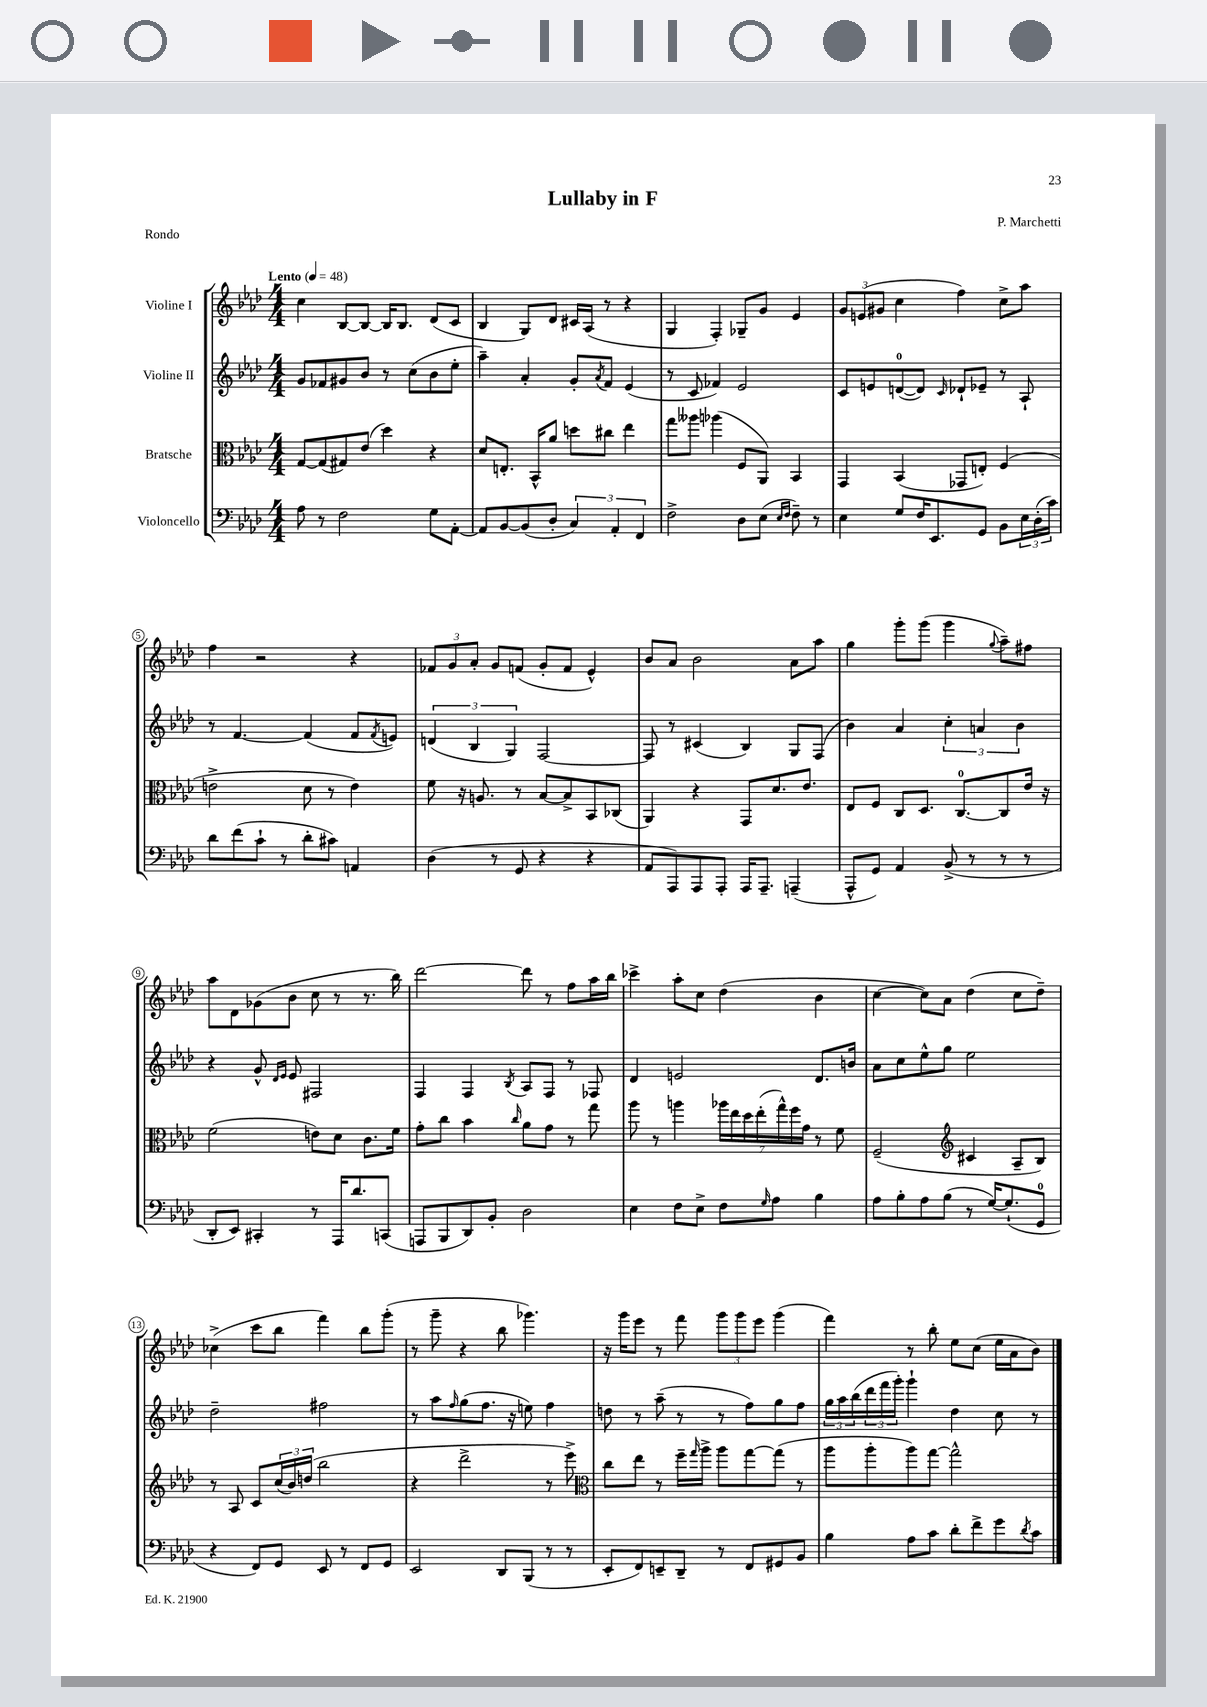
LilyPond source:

\header { title = "Lullaby in F" composer = "P. Marchetti" piece = "Rondo" }
<<
\new StaffGroup <<
\new Staff = "s0" \with { instrumentName = "Violine I" } {
    \clef treble \key aes \major \numericTimeSignature \time 4/4 \tempo "Lento" 4 = 48
    c''4 bes8~ bes8~ bes16 bes8. des'8( c'8 |
    bes4 g8) des'8 cis'16 aes16( r8 r4 |
    g4 f4-.) ges8-- g'8 ees'4 |
    \tuplet 3/2 { g'8 e'8( gis'8 } c''4 f''4) c''8-> aes''8 |
    f''4 r2 r4 |
    \tuplet 3/2 { fes'8 g'8 aes'8-. } g'8 f'8( g'8-. f'8 ees'4-^) |
    bes'8 aes'8 bes'2 aes'8 aes''8 |
    g''4 g'''8-. g'''8( g'''4 \appoggiatura { g''8 } aes''8--) fis''8 |
    aes''8 des'8 ges'8( bes'8 c''8 r8 r8. bes''16) |
    des'''2~ des'''8 r8 f''8 aes''16 bes''16 |
    ces'''4-> aes''8-. c''8 des''4( bes'4 |
    c''4~ c''8) aes'8 des''4( c''8 des''8--) |
    ces''4->( c'''8 bes''8 f'''4) bes''8 g'''8-.( |
    r8 g'''8-- r4 bes''8 ges'''4.) |
    r16 g'''16 ees'''8 r8 f'''8 \tuplet 3/2 { g'''8 g'''8 ees'''8 } g'''4( |
    f'''4) r8 bes''8-. ees''8 c''8( ees''16 aes'16 bes'8) \bar "|." |
}
\new Staff = "s1" \with { instrumentName = "Violine II" } {
    \clef treble \key aes \major \numericTimeSignature \time 4/4
    g'8 fes'8 gis'8 bes'8 r8 c''8( bes'8 ees''8-. |
    aes''4--) aes'4-. g'8-. \acciaccatura { aes'8 } f'8 ees'4( |
    r8 c'8 fes'4) ees'2 |
    c'8 e'8 d'8-0~( d'8) \grace { c'16 } des'8-! ees'8-- r8 aes8-! |
    r8 f'4.~ f'4( f'8 \acciaccatura { f'8 } e'8) |
    \tuplet 3/2 { d'4( bes4 g4) } f2~ |
    f8 r8 cis'4( bes4) g8 f8( |
    bes'4) aes'4 \tuplet 3/2 { c''4-. a'4 bes'4 } |
    r4 g'8-^ \grace { des'16 ees'16 } ees'8 fis2 |
    f4 f4 \acciaccatura { bes8 } aes8 f8 r8 fes8 |
    des'4 e'2 des'8. b'16 |
    aes'8 c''8 ees''8-^ g''8 ees''2 |
    des''2-- fis''2 |
    r8 aes''8 \grace { f''16 } g''8( f''8. r16 e''8) f''4 |
    d''8 r8 aes''8--( r8 r8 f''8) g''8 f''8 |
    \tuplet 3/2 { g''16 aes''16 bes''16( } \tuplet 3/2 { des'''16 f'''16 g'''16-.) } g'''4-! des''4 c''8 r8 \bar "|." |
}
\new Staff = "s2" \with { instrumentName = "Bratsche" } {
    \clef alto \key aes \major \numericTimeSignature \time 4/4
    g8~ g8( gis8) ees'8( des''4) r4 |
    des'8 e8.-. bes,16-^ aes'8 d''8 cis''8 ees''4 |
    g''8 aeses''8 aes''4( f8 aes,8) bes,4 |
    g,4 bes,4( ges,8 e8-.) f4( |
    e'2-> des'8 r8 e'4) |
    f'8 r16 a8. r8 bes8~ bes8-> bes,8 ces8( |
    aes,4) r4 g,8 des'8. ees'8. |
    ees8 f8 c8 des8. c8.-0~ c8 ees'16 r16 |
    f'2( e'8) des'8 c'8. f'16 |
    g'8-. c''8 bes'4 \grace { c''16 } aes'8 g'8 r8 g''8 |
    aes''8 r8 a''4 \tuplet 7/4 { aes''16 ees''16 des''16 ees''16-.( g''16-^) f''16 g'16 } r8 f'8 |
    f2--( \clef treble cis'4 aes8-- bes8) |
    r8 aes8 c'8 \tuplet 3/2 { c''16( bes'16) d''16( } bes''2 |
    r4 des'''2-> r8 ees'''8->) |
    \clef alto c''8 ees''8 r8 f''16-- \grace { g''16 } aes''16-> aes''8 g''8~ g''8( r8 |
    aes''8 aes''8-. aes''8) g''8~ g''2-^ \bar "|." |
}
\new Staff = "s3" \with { instrumentName = "Violoncello" } {
    \clef bass \key aes \major \numericTimeSignature \time 4/4
    aes8 r8 f2 g8 aes,8~-. |
    aes,8 bes,8~ bes,8( des8-. \tuplet 3/2 { c4) aes,4-. f,4 } |
    f2-> des8 ees8( \grace { ees16 f16 } f8--) r8 |
    ees4 g8 f16 ees,8. g,8 bes,8 \tuplet 3/2 { ees16 des16-.( c'16) } |
    des'8 f'8( c'8-! r8 des'8-. cis'8) a,4 |
    des4( r8 g,8 r4 r4 |
    aes,8 aes,,8) aes,,8 aes,,8-. aes,,16 aes,,8.-- a,,4--( |
    aes,,8-^ g,8) aes,4 bes,8->( r8 r8 r8 |
    des,8-. ees,8) cis,4-. r8 aes,,16 des'8. c,8( |
    a,,8 bes,,8 des,8) bes,8-. des2 |
    ees4 f8 ees8-> f8 \grace { g16 } aes8 bes4 |
    aes8 bes8-. aes8 bes8( r8 g16~) g8.-!( g,8-0 |
    r4 f,8) g,8 ees,8 r8 f,8 g,8 |
    ees,2 des,8 bes,,8( r8 r8 |
    ees,8-. f,8) e,8-- des,8-- r8 f,8 gis,8 bes,8 |
    bes4 aes8 c'8 des'8-. f'8-> g'8 \acciaccatura { des'8 } c'8 \bar "|." |
}
>>
>>
